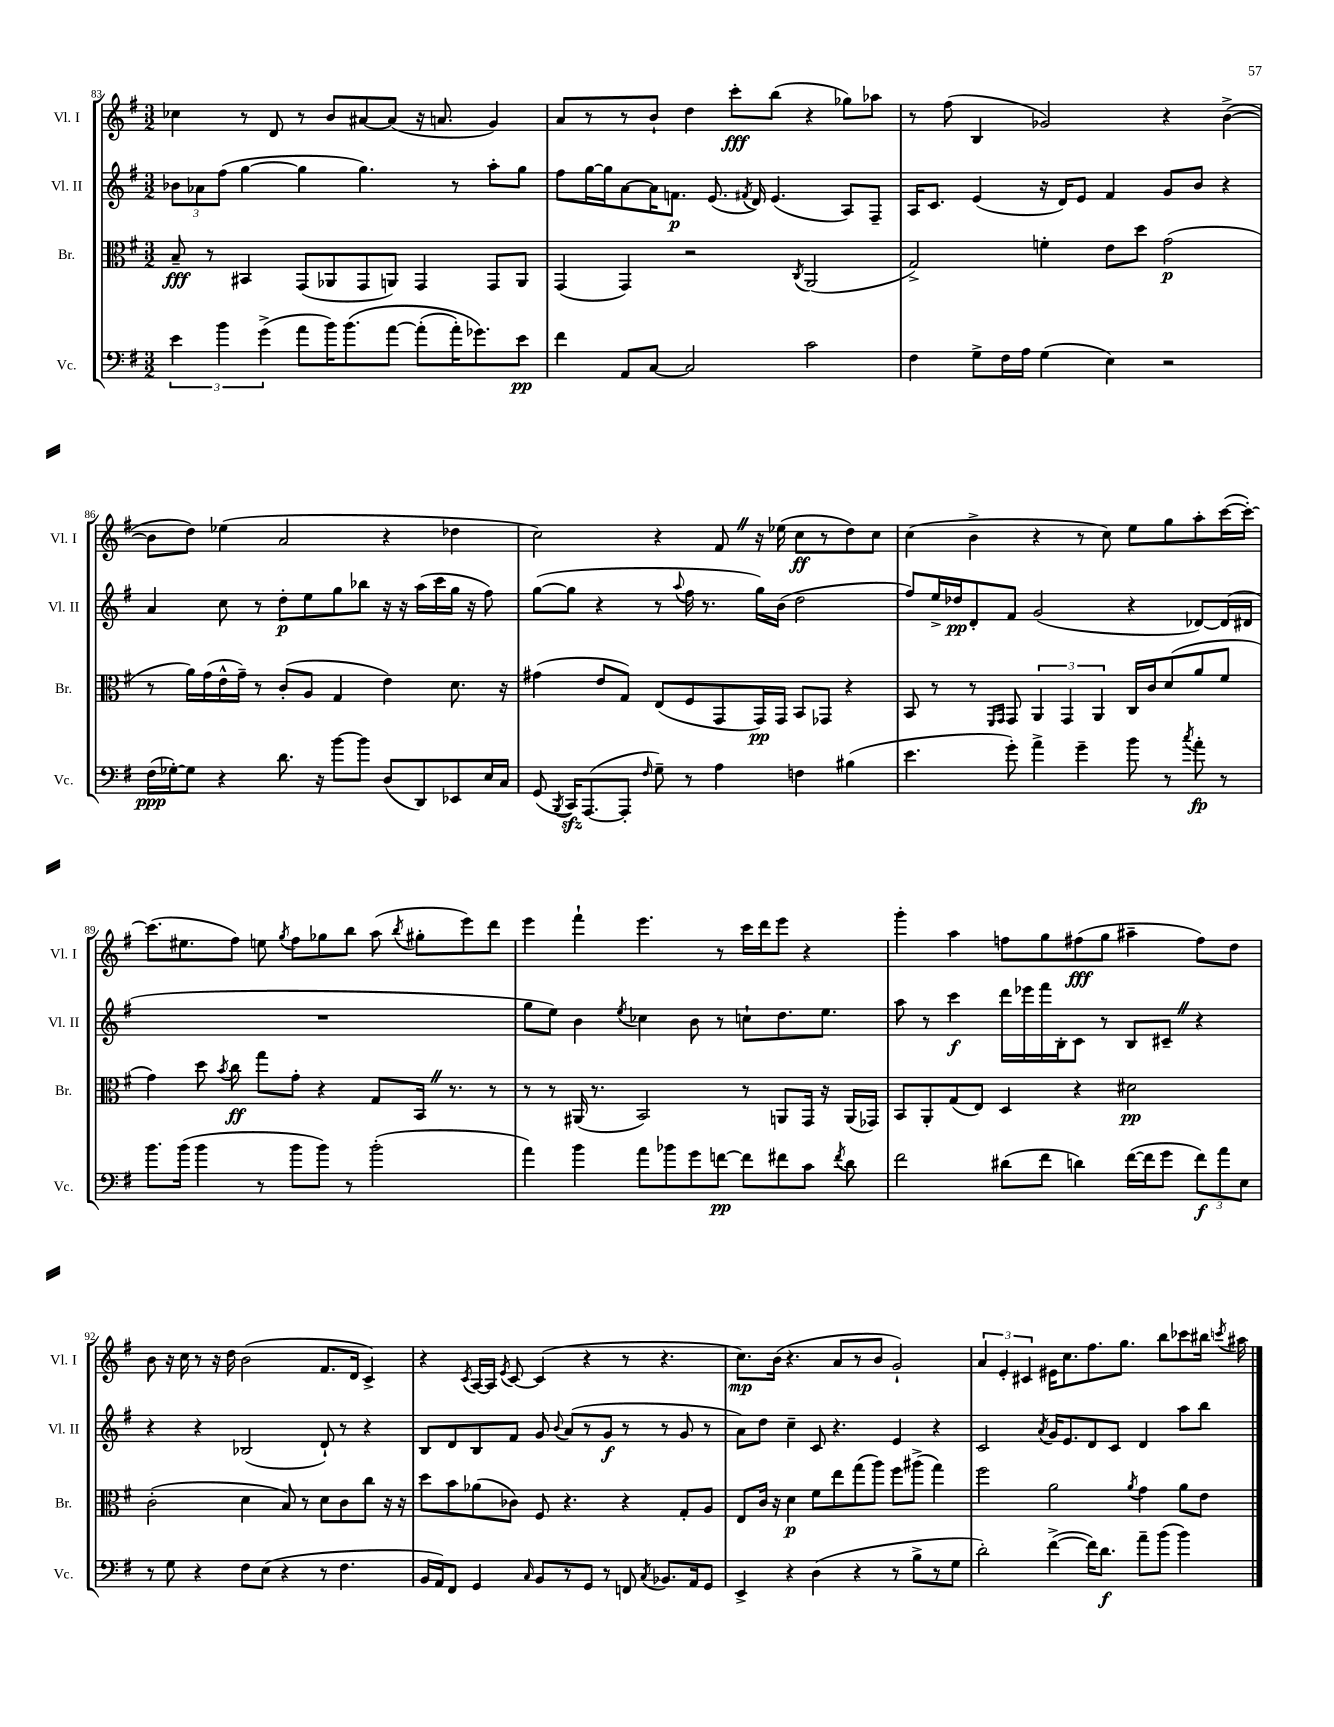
<<
\new StaffGroup <<
\new Staff = "s0" \with { instrumentName = "Vl. I" shortInstrumentName = "Vl. I" } {
    \clef treble \key g \major \numericTimeSignature \time 3/2
    \autoBeamOff ces''4 r8 d'8 r8 b'8[ ais'8~ ais'8]( r16 a'8. g'4) |
    a'8[ r8 r8 b'8]-! d''4 c'''8[-.\fff b''8]( r4 ges''8[) aes''8] |
    r8 fis''8( b4 ges'2) r4 b'4~->( |
    b'8[ d''8]) ees''4( a'2 r4 des''4 |
    c''2) r4 fis'8 \once \override BreathingSign.text = \markup { \musicglyph "scripts.caesura.straight" } \breathe r16 ees''16( c''8[\ff r8 d''8) c''8] |
    c''4( b'4-> r4 r8 c''8) e''8[ g''8 a''8-. c'''16~( c'''16]~-.) |
    c'''8.[( eis''8. fis''8]) e''8 \acciaccatura { g''8 } fis''8[ ges''8 b''8] a''8( \acciaccatura { b''8 } gis''8[-. e'''8) d'''8] |
    e'''4 fis'''4-! e'''4. r8 c'''16[ d'''16 e'''8] r4 |
    g'''4-. a''4 f''8[ g''8 fis''8\fff( g''8] ais''4-- fis''8[) d''8] |
    b'8 r16 c''16 r8 r16 d''16 b'2( fis'8.[ d'16] c'4->) |
    r4 \acciaccatura { c'8 } a16[~ a16] \acciaccatura { e'8 } c'8~ c'4( r4 r8 r4. |
    c''8.[\mp) b'16]( r4. a'8[ r8 b'8] g'2-!) |
    \tuplet 3/2 { a'4 e'4-. cis'4 } eis'16[ c''8. fis''8. g''8.] b''8[ ces'''8 bis''16] \acciaccatura { c'''8 } ais''16 \bar "|." |
}
\new Staff = "s1" \with { instrumentName = "Vl. II" shortInstrumentName = "Vl. II" } {
    \clef treble \key g \major \numericTimeSignature \time 3/2
    \autoBeamOff \tuplet 3/2 { bes'8[ aes'8 fis''8]( } g''4~ g''4 g''4.) r8 a''8[-. g''8] |
    fis''8[ g''16~ g''16 a'8~ a'16 f'8.]\p e'8.( \acciaccatura { fis'8 } d'16) e'4.( a8[) fis8]-- |
    a16[ c'8.] e'4( r16 d'16[) e'8] fis'4 g'8[ b'8] r4 |
    a'4 c''8 r8 d''8[-.\p e''8 g''8 bes''8] r16 r16 a''16[( c'''16 g''16] r16 fis''8) |
    g''8[~( g''8] r4 r8 \appoggiatura { a''8 } fis''16 r8. g''16[) b'16]( d''2 |
    fis''8[) e''16-> des''16\pp d'8-. fis'8] g'2( r4 des'8[~) des'16( dis'16] |
    R1. |
    g''8[ e''8]) b'4 \acciaccatura { e''8 } ces''4 b'8 r8 c''8[-! d''8. e''8.] |
    a''8 r8 c'''4\f d'''16[ ees'''16 fis'''16 b16-. c'8] r8 b8[ cis'8]-- \once \override BreathingSign.text = \markup { \musicglyph "scripts.caesura.straight" } \breathe r4 |
    r4 r4 bes2( d'8-!) r8 r4 |
    b8[ d'8 b8 fis'8] g'8 \appoggiatura { b'8 } a'8[( r8 g'8]\f r8 r8 g'8 r8 |
    a'8[) d''8] c''4-- c'8 r4. e'4 r4 |
    c'2 \acciaccatura { a'8 } g'16[ e'8. d'8 c'8] d'4 a''8[ b''8] \bar "|." |
}
\new Staff = "s2" \with { instrumentName = "Br." shortInstrumentName = "Br." } {
    \clef alto \key g \major \numericTimeSignature \time 3/2
    \autoBeamOff b8--\fff r8 bis,4 g,8[( aes,8 g,8 a,8]) g,4 g,8[ a,8] |
    g,4( g,4) r2 \acciaccatura { c8 } a,2( |
    g2->) f'4-. e'8[ d''8] g'2\p( |
    r8 a'16[) g'16( e'16-^ g'16]--) r8 c'8[-.( a8] g4 e'4) d'8. r16 |
    gis'4( e'8[ g8]) e8[( fis8 g,8 g,16\pp) g,16] b,8[ ges,8] r4 |
    b,8 r8 r8 \grace { fis,16[ g,16] } g,8 \tuplet 3/2 { a,4 g,4 a,4 } c16[ c'16 d'8( a'8 fis'8] |
    g'4) d''8 \acciaccatura { b'8 } c''8\ff g''8[ g'8]-. r4 g8[ b,16] \once \override BreathingSign.text = \markup { \musicglyph "scripts.caesura.straight" } \breathe r8. r8 |
    r8 r8 ais,16( r8. b,2) r8 a,8[ g,16] r16 a,16[( ges,16]) |
    b,8[ a,8-. g8( e8]) d4 r4 dis'2\pp |
    c'2-.( d'4 b8) r8 d'8[ c'8 c''8] r16 r16 |
    d''8[ b'8 aes'8( ces'8]) fis8 r4. r4 g8[-. a8] |
    e8[ c'16] r16 d'4\p fis'8[ e''8 g''8( a''8]) fis''8[ ais''8]->( g''4) |
    fis''2 a'2 \acciaccatura { a'8 } g'4 a'8[ e'8] \bar "|." |
}
\new Staff = "s3" \with { instrumentName = "Vc." shortInstrumentName = "Vc." } {
    \clef bass \key g \major \numericTimeSignature \time 3/2
    \autoBeamOff \tuplet 3/2 { e'4 b'4 g'4->( } a'8[ b'16) b'8.\( a'8]~ a'8[-.( a'16-.) ges'8.\) e'8]\pp |
    fis'4 a,8[ c8]~ c2 c'2 |
    fis4 g8[-> fis16 a16] g4( e4) r2 |
    fis16[\ppp( ges16~-.) ges8] r4 d'8. r16 b'8[~ b'8] d8[( d,8) ees,8 e16 c16] |
    g,8( \acciaccatura { b,,8 } c,16[\sfz) a,,8.~( a,,8]-. \grace { fis16 } g8--) r8 a4 f4 bis4( |
    e'4. g'8-.) a'4-> g'4-- b'8 r8 \acciaccatura { c''8 } a'8-.\fp r8 |
    b'8.[ b'16]( b'4 r8 b'8[ b'8]) r8 b'2-.( |
    a'4) b'4 a'8[ bes'8 g'8 f'8]~\pp f'8[ fis'8 c'8] \acciaccatura { fis'8 } d'8 |
    fis'2 dis'8[( fis'8] d'4) fis'16[~( fis'16 g'8] \tuplet 3/2 { fis'8[\f) a'8 e8] } |
    r8 g8 r4 fis8[ e8]( r4 r8 fis4. |
    b,16[ a,16) fis,8] g,4 \grace { c16 } b,8[ r8 g,8] r8 f,8 \acciaccatura { c8 } bes,8.[ a,16 g,8] |
    e,4-> r4 d4( r4 r8 b8[-> r8 g8] |
    d'2-.) fis'4~->( fis'16[) d'8.]\f a'8[-- b'8]( b'4) \bar "|." |
}
>>
>>
\layout { \context { \Score currentBarNumber = #83 } }
